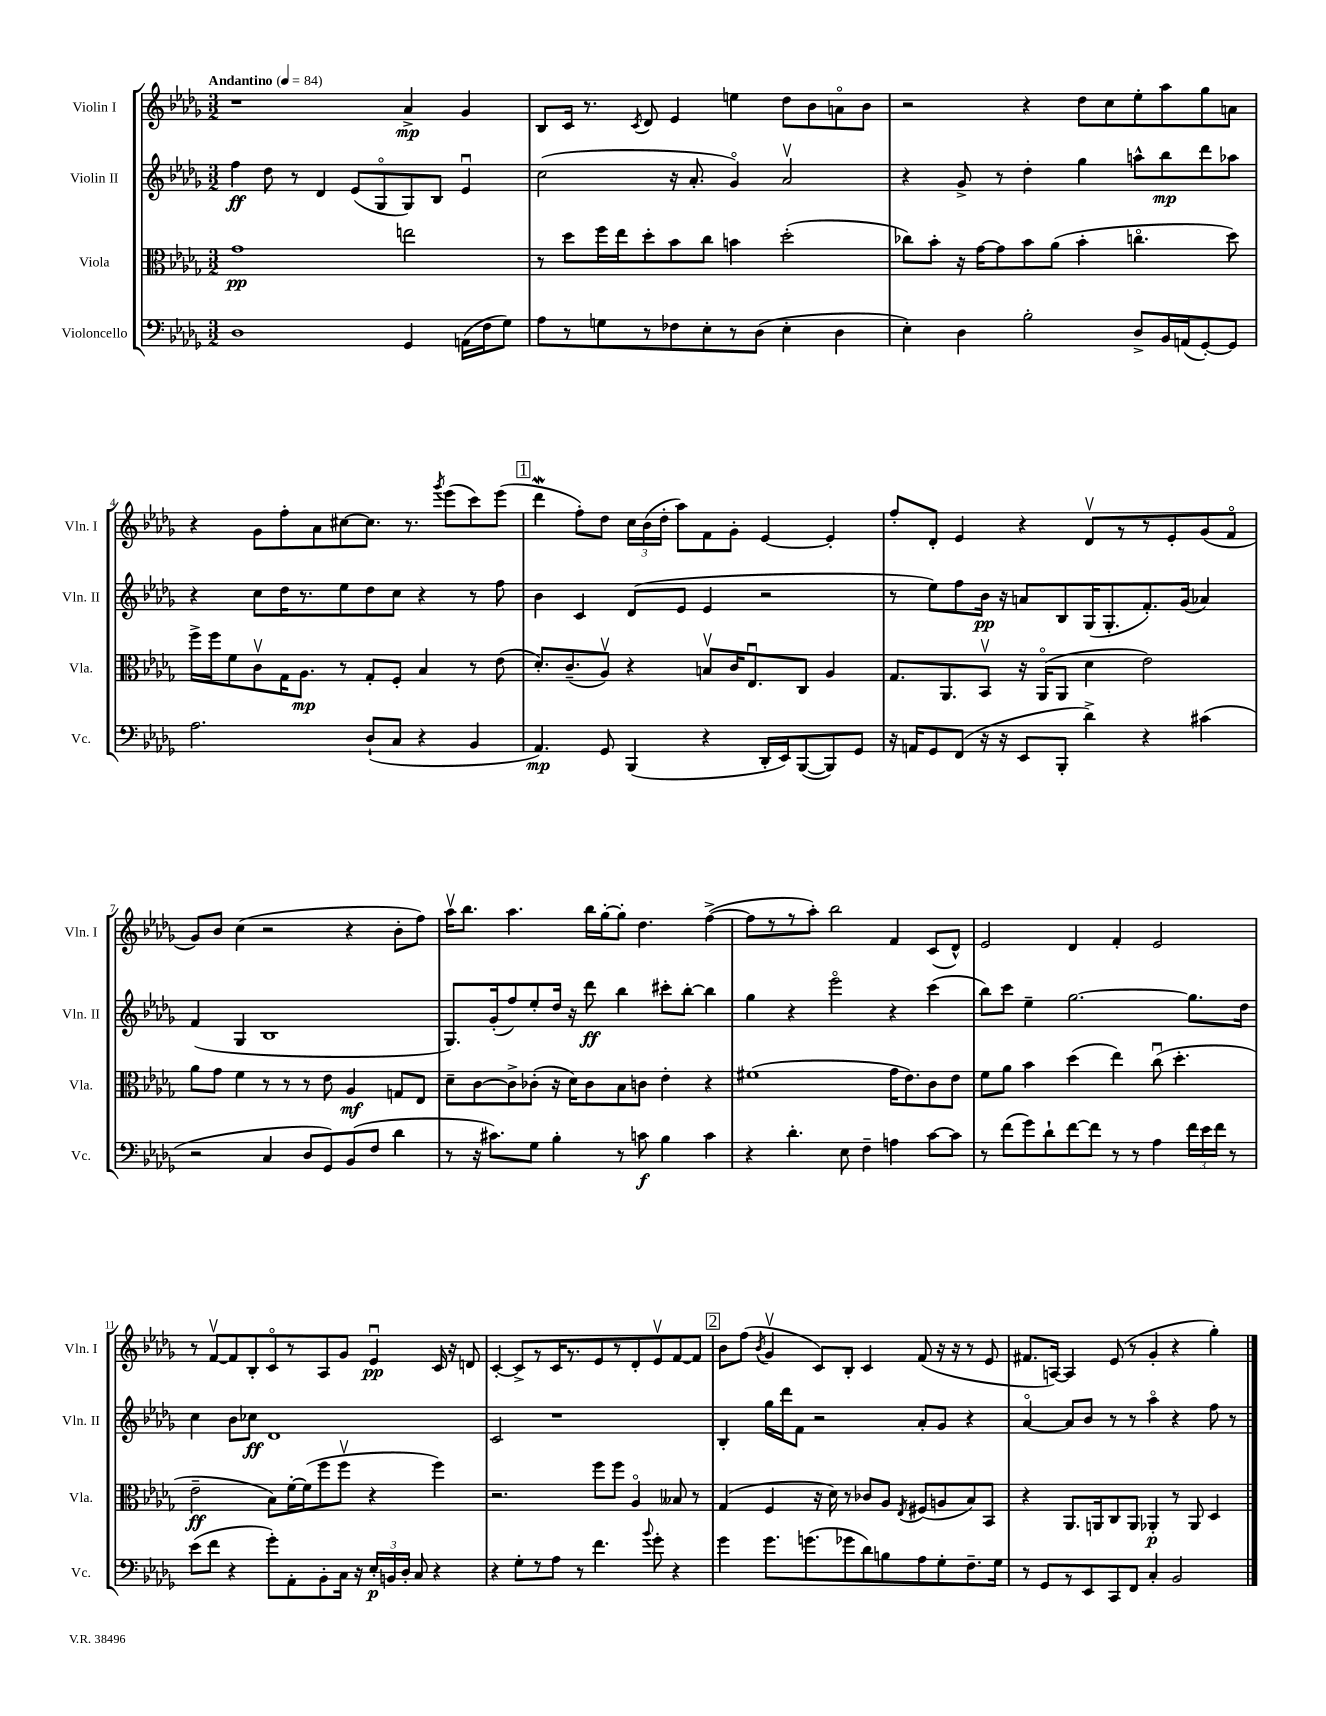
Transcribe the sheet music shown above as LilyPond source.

<<
\new StaffGroup <<
\new Staff = "s0" \with { instrumentName = "Violin I" shortInstrumentName = "Vln. I" } {
    \clef treble \key des \major \numericTimeSignature \time 3/2 \tempo "Andantino" 4 = 84
    \autoBeamOff r1 aes'4->\mp ges'4 |
    bes8[ c'16] r8. \acciaccatura { c'8 } des'8 ees'4 e''4 des''8[ bes'8 a'8\flageolet bes'8] |
    r2 r4 des''8[ c''8 ees''8-. aes''8 ges''8 a'8] |
    r4 ges'8[ f''8-. aes'8 cis''8~ cis''8.] r8. \acciaccatura { ges'''8 } ees'''8[( c'''8) ees'''8]( |
    \mark \markup { \box "1" } des'''4\mordent f''8[-.) des''8] \tuplet 3/2 { c''16[ bes'16( des''16]-. } aes''8[) f'8 ges'8]-. ees'4~ ees'4-. |
    f''8[-. des'8]-. ees'4 r4 des'8[\upbow r8 r8 ees'8-. ges'8( f'8]\flageolet |
    ges'8[) bes'8] c''4( r2 r4 bes'8[-. f''8]) |
    aes''16[\upbow bes''8.] aes''4. bes''16[ ges''16~-. ges''8]-. des''4. f''4~->( |
    f''8[ r8 r8 aes''8]-.) bes''2 f'4 c'8[( des'8]-^) |
    ees'2 des'4 f'4-. ees'2 |
    r8 f'8[~\upbow f'8 bes8-. c'8\flageolet r8 aes8 ges'8] ees'4\downbow\pp c'16 r16 d'8 |
    c'4~-. c'8[-> r8 c'16 r8. ees'8 r8 des'8-. ees'8\upbow f'8~ f'8] |
    \mark \markup { \box "2" } bes'8[ f''8]( \acciaccatura { bes'8 } ges'4\upbow c'8[) bes8]-. c'4 f'8( r16 r16 r8 ees'8 |
    fis'8.[ a16]~) a4 ees'8( r8 ges'4-. r4 ges''4-.) \bar "|." |
}
\new Staff = "s1" \with { instrumentName = "Violin II" shortInstrumentName = "Vln. II" } {
    \clef treble \key des \major \numericTimeSignature \time 3/2
    \autoBeamOff f''4\ff des''8 r8 des'4 ees'8[( ges8\flageolet ges8) bes8] ees'4\downbow |
    c''2( r16 aes'8.-. ges'4\flageolet) aes'2\upbow |
    r4 ges'8-> r8 des''4-. ges''4 a''8[-^ bes''8\mp des'''8 aes''8] |
    r4 c''8[ des''16 r8. ees''8 des''8 c''8] r4 r8 f''8 |
    \mark \markup { \box "1" } bes'4 c'4 des'8[( ees'8] ees'4 r2 |
    r8 ees''8[) f''8 bes'16]\pp r16 a'8[ bes8 ges16( ges8.-. f'8.-.) ges'16]( aes'4) |
    f'4( ges4 bes1 |
    ges8.[) ges'16-.( f''8) ees''8-. des''16] r16 des'''8\ff bes''4 cis'''8[-. bes''8]~-. bes''4 |
    ges''4 r4 ees'''2\flageolet r4 c'''4( |
    bes''8[) c'''8] ees''4-- ges''2.~ ges''8.[ des''16] |
    c''4 bes'8[ ces''8]\ff des'1 |
    c'2 r1 |
    \mark \markup { \box "2" } bes4-. ges''16[ des'''16 f'8] r2 aes'8[-. ges'8] r4 |
    aes'4~\flageolet aes'8[ bes'8] r8 r8 aes''4\flageolet r4 f''8 r8 \bar "|." |
}
\new Staff = "s2" \with { instrumentName = "Viola" shortInstrumentName = "Vla." } {
    \clef alto \key des \major \numericTimeSignature \time 3/2
    \autoBeamOff ges'1\pp e''2 |
    r8 des''8[ f''16 ees''16 des''8-. bes'8 c''8] b'4 des''2-.( |
    ces''8[) bes'8]-. r16 ges'16[~ ges'8 bes'8 aes'8]( bes'4-. c''4.\flageolet des''8) |
    f''16[-> f''16 f'8 c'8\upbow ges16 aes8.]\mp r8 ges8[-. f8]-. bes4 r8 ees'8( |
    \mark \markup { \box "1" } des'8.[-.) c'8.--( aes8]\upbow) r4 b8[\upbow c'16 ees8.\downbow c8] aes4 |
    ges8.[ aes,8. bes,8]\upbow r16 aes,16[\flageolet( aes,8] des'4 ees'2) |
    aes'8[ ges'8] f'4 r8 r8 r8 ees'8 aes4\mf g8[ ees8] |
    des'8[-- c'8~ c'8-> ces'8]-.( r16 des'16[) ces'8 bes8 c'8] ees'4-. r4 |
    fis'1( ges'16[ ees'8.) c'8 ees'8] |
    f'8[ aes'8] bes'4 des''4( ees''4) c''8\downbow( des''4.-. |
    ees'2--\ff bes8[) f'16~-. f'16( f''8 f''8]\upbow r4 f''4) |
    r2. f''8[ f''8] aes4\flageolet beses8 r8 |
    \mark \markup { \box "2" } ges4( f4 r16 des'16) r8 ces'8[ aes8] \acciaccatura { ees8 } fis8[( a8 bes8) bes,8] |
    r4 aes,8.[ a,16 c8 a,8] aes,4-.\p r8 aes,8 des4 \bar "|." |
}
\new Staff = "s3" \with { instrumentName = "Violoncello" shortInstrumentName = "Vc." } {
    \clef bass \key des \major \numericTimeSignature \time 3/2
    \autoBeamOff des1 ges,4 a,16[( f16 ges8]) |
    aes8[ r8 g8 r8 fes8 ees8-. r8 des8]( ees4-. des4 |
    ees4-.) des4 bes2-. des8[-> bes,16 a,16( ges,8~-.) ges,8] |
    aes2. des8[-!( c8] r4 bes,4 |
    \mark \markup { \box "1" } aes,4.\mp) ges,8 bes,,4( r4 des,16[-. ees,16) bes,,8~( bes,,8) ges,8] |
    r16 a,16[ ges,8 f,8]( r16 r16 ees,8[ bes,,8]-. des'4->) r4 cis'4( |
    r2 c4 des8[ ges,8) bes,8( f8] des'4 |
    r8 r16 cis'8.[) ges8] bes4-. r8 c'8\f bes4 c'4 |
    r4 des'4.-. ees8 f4-- a4 c'8[~ c'8] |
    r8 f'8[( ges'8) des'8-! f'8~ f'8] r8 r8 aes4 \tuplet 3/2 { f'16[ ees'16 f'16] } r8 |
    ees'8[( f'8] r4 ges'8[-.) aes,8-. bes,8-. c16] r16 \tuplet 3/2 { ees16[-.\p b,16 des16]-. } c8 r4 |
    r4 ges8[-. r8 aes8] r8 f'4. \appoggiatura { bes'8 } ges'8-. r4 |
    \mark \markup { \box "2" } ges'4 ges'8.[ g'8.( ges'8 des'8) b8 aes8 ges8-. f8.-- ges16] |
    r8 ges,8[ r8 ees,8 c,8 f,8] c4-. bes,2 \bar "|." |
}
>>
>>
